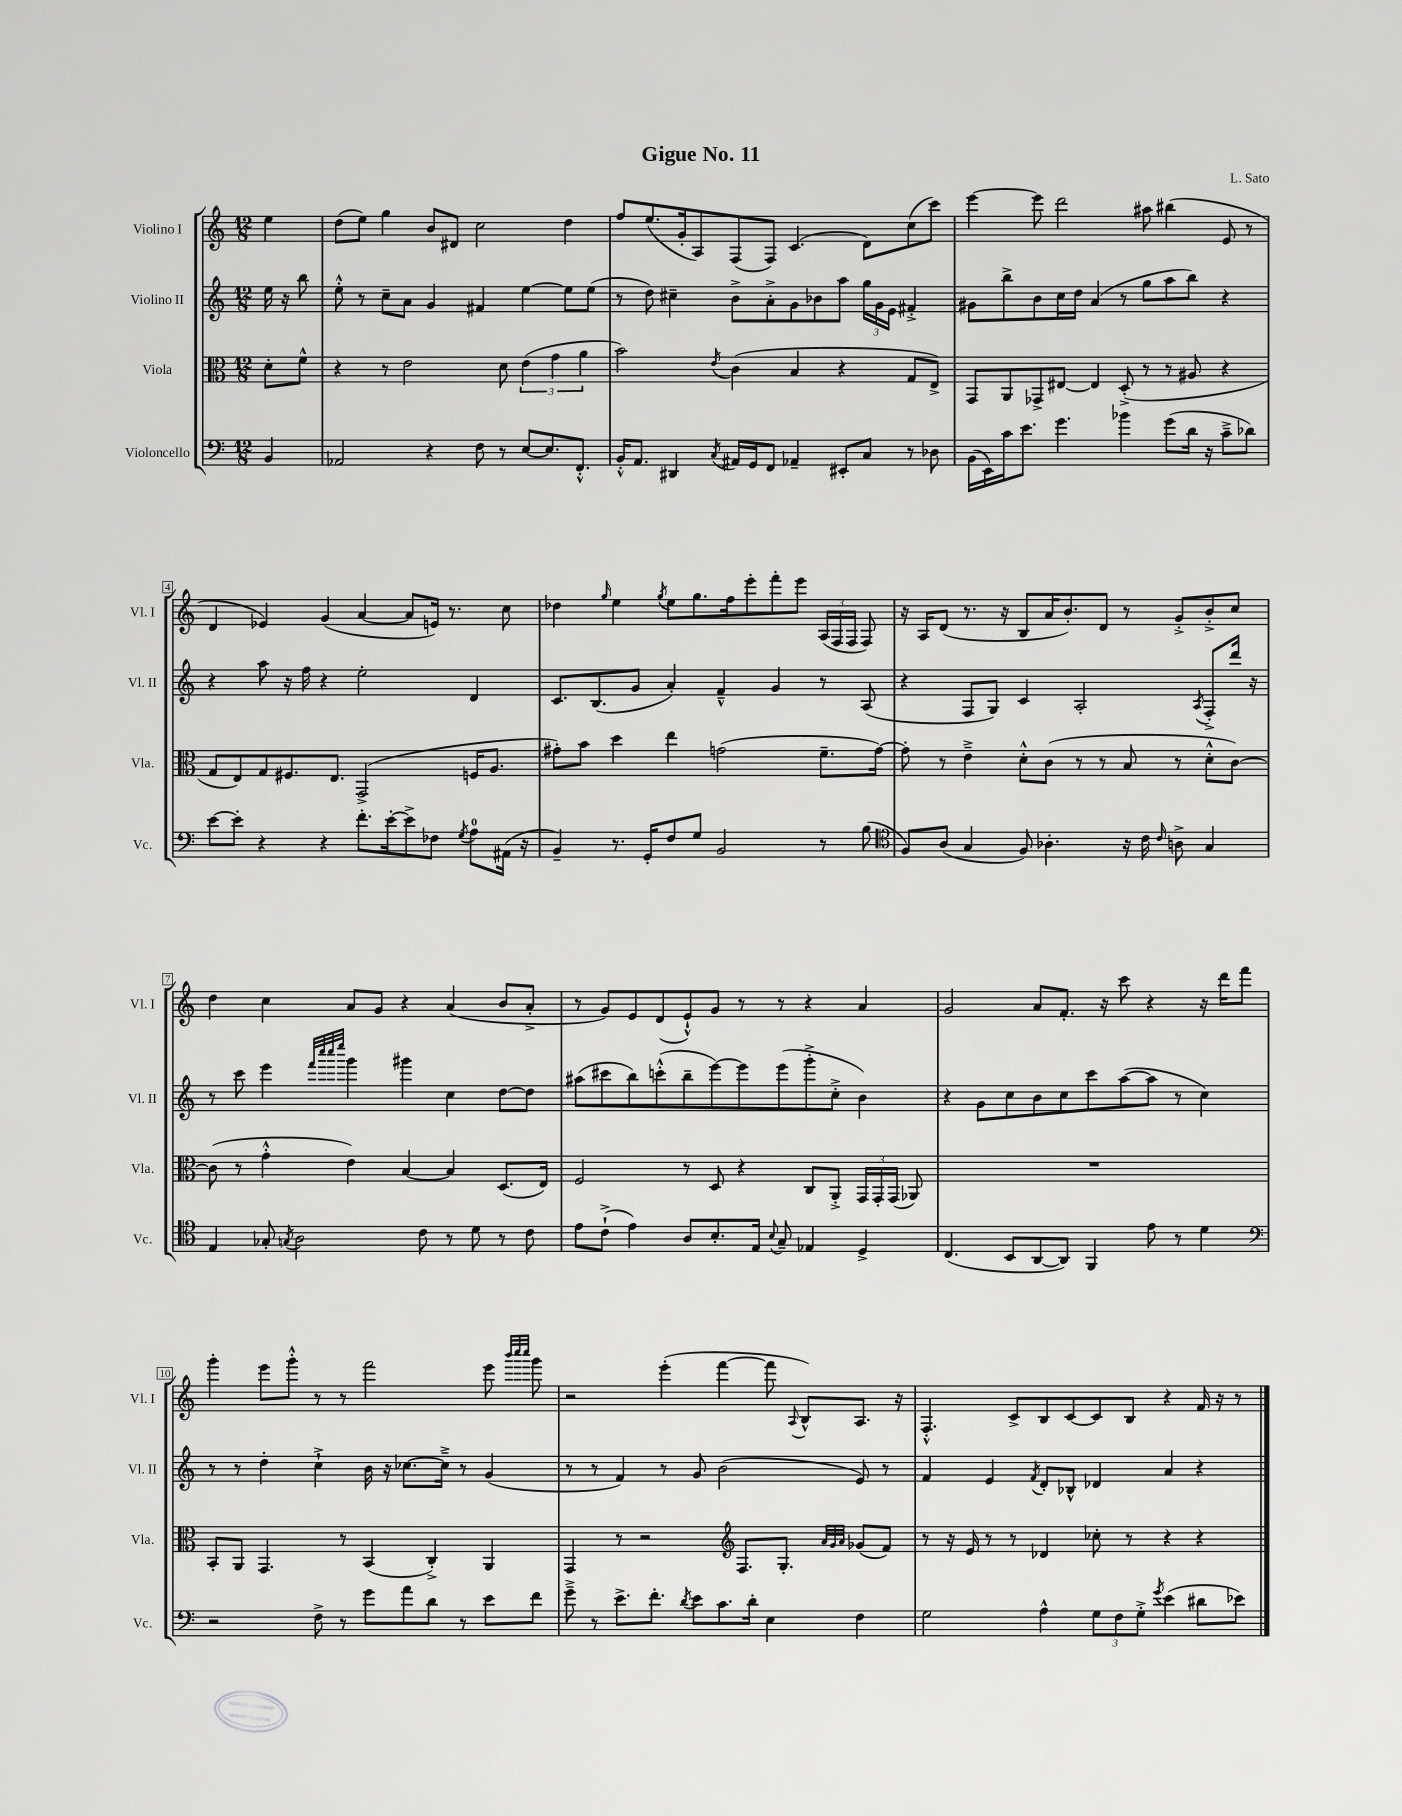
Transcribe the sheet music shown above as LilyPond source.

\header { title = "Gigue No. 11" composer = "L. Sato" }
<<
\new StaffGroup <<
\new Staff = "s0" \with { instrumentName = "Violino I" shortInstrumentName = "Vl. I" } {
    \clef treble \key c \major \numericTimeSignature \time 12/8 \partial 4
    \autoBeamOff e''4 |
    d''8[( e''8]) g''4 b'8[ dis'8] c''2 d''4 |
    f''8[ e''8.( g'16-. a8) f8( f8]) c'4.( d'8[) c''8( c'''8]) |
    e'''4~ e'''8 d'''2 ais''8 bis''4( e'8 r8 |
    d'4 ees'4) g'4( a'4~ a'8[ e'16]) r8. c''8 |
    des''4 \grace { g''16 } e''4 \acciaccatura { g''8 } e''8[ g''8. f''16 e'''8-. f'''8-. e'''8] \tuplet 3/2 { a16[( f16 f16] } f8) |
    r16 a16[ d'8]( r8. r16 b8[ a'16 b'8.-.) d'8] r8 g'8[-.-> b'8-.-> c''8] |
    d''4 c''4 a'8[ g'8] r4 a'4( b'8[ a'8]-.-> |
    r8 g'8[) e'8 d'8( e'8-!-^) g'8] r8 r8 r4 a'4 |
    g'2 a'8[ f'8.]-. r16 c'''8 r4 r16 d'''16[ f'''8] |
    g'''4-. e'''8[ g'''8]-.-^ r8 r8 f'''2 e'''8 \grace { b'''32[ c''''32 c''''32] } g'''8 |
    r2 e'''4-.( f'''4~ f'''8 \appoggiatura { a8 } b8[-^) a8.] r16 |
    f4.-.-^ c'8[-> b8 c'8~ c'8 b8] r4 f'16 r16 r8 \bar "|." |
}
\new Staff = "s1" \with { instrumentName = "Violino II" shortInstrumentName = "Vl. II" } {
    \clef treble \key c \major \numericTimeSignature \time 12/8 \partial 4
    \autoBeamOff e''16 r16 b''8 |
    e''8-.-^ r8 c''8[-- a'8] g'4 fis'4 e''4~ e''8[ e''8]( |
    r8 d''8) cis''4-- b'8[-> a'8-.-> g'8 bes'8 a''8] \tuplet 3/2 { g''16[ g'16 e'16] } fis'4-.-> |
    gis'8[ b''8-> b'8 c''16 d''16] a'4( r8 g''8[ a''8 b''8]) r4 |
    r4 a''8 r16 f''16 r4 e''2-. d'4 |
    c'8.[ b8.( g'8] a'4-.) f'4---^ g'4 r8 a8( |
    r4 f8[ g8]) c'4 a2-. \acciaccatura { a8 } f8[-.-> d'''16] r16 |
    r8 c'''8 e'''4 \grace { f'''32[ c''''32 c''''32 e''''32] } g'''4 gis'''4 c''4 d''8[~ d''8] |
    ais''8[( cis'''8 b''8) c'''8-.-^( b''8-- e'''8~) e'''8 e'''8( g'''8-.-> c''8]-.-> b'4) |
    r4 g'8[ c''8 b'8 c''8 c'''8 a''8~( a''8] r8 c''4) |
    r8 r8 d''4-. c''4-!-> b'16 r16 ces''8.[~ ces''16]---> r8 g'4( |
    r8 r8 f'4) r8 g'8 b'2( e'8) r8 |
    f'4 e'4 \acciaccatura { f'8 } d'8[-. bes8]-^ des'4 a'4 r4 \bar "|." |
}
\new Staff = "s2" \with { instrumentName = "Viola" shortInstrumentName = "Vla." } {
    \clef alto \key c \major \numericTimeSignature \time 12/8 \partial 4
    \autoBeamOff d'8[-. f'8]-^ |
    r4 r8 e'2 d'8 \tuplet 3/2 { e'4( g'4 a'4 } |
    b'2) \acciaccatura { e'8 } c'4( b4 r4 g8[ e8]->) |
    g,8[ a,8 ges,8-> eis8]~ eis4 d8-.->( r8 r8 ais8 r4 |
    g8[ e8) g8 fis8. e8.] g,2->( f16[ a8.] |
    gis'8[-.) b'8] d''4 e''4 g'2( f'8.[-- g'16]~) |
    g'8-. r8 e'4---> d'8[-.-^ c'8]( r8 r8 b8 r8 d'8[-.-^ c'8]~) |
    c'8( r8 g'4-.-^ e'4) b4~ b4 d8.[( e16]) |
    f2 r8 d8 r4 c8[ a,8]-.-> \tuplet 3/2 { g,16[ g,16-. g,16]( } aes,8) |
    R1. |
    b,8[-. a,8] g,4. r8 b,4( c4-.->) a,4 |
    g,4 r8 r2 \clef treble f8.[ g8.]-. \grace { a'32[ g'32 a'32] } ges'8[( f'8]) |
    r8 r16 e'16 r8 r8 des'4 ces''8-. r8 r4 r4 \bar "|." |
}
\new Staff = "s3" \with { instrumentName = "Violoncello" shortInstrumentName = "Vc." } {
    \clef bass \key c \major \numericTimeSignature \time 12/8 \partial 4
    \autoBeamOff b,4 |
    aes,2 r4 f8 r8 e8[~ e8. f,8.]-.-^ |
    b,16[-.-^ a,8.] dis,4 \acciaccatura { c8 } ais,16[ g,16 f,8] aes,4-- eis,8[-. c8] r8 des8 |
    b,16[( e,16) c'16 e'8.] g'4. bes'4 g'8[( d'16] r16 c'8[---> des'8]) |
    e'8[~ e'8]-. r4 r4 f'8.[-. e'16~-. e'8-> fes8] \acciaccatura { g8 } a8[-0 ais,16]( r16 |
    b,4--) r8. g,16[-. f8 g8] b,2 r8 b8( |
    \clef tenor f8[) a8]( g4 f8) aes4.-. r16 c'16 \grace { c'16 } a8-> g4 |
    e4 ges8-. \acciaccatura { g8 } a2 c'8 r8 d'8 r8 c'8 |
    e'8[ c'8]-!->( e'4) a8[ b8.-. e16] \appoggiatura { b8 } g8-- ees4 d4-> |
    c4.( b,8[ a,8~ a,8]) f,4 e'8 r8 d'4 |
    \clef bass r2 f8-> r8 g'8[ a'8 d'8] r8 e'8[ f'8] |
    g'8---> r8 e'8.[-> f'8.]-. \acciaccatura { d'8 } e'8[ c'8. d'16]-. e4 f4 |
    g2 a4-^ \tuplet 3/2 { g8[ f8 g8]-.-> } \acciaccatura { g'8 } e'4( dis'8[ ees'8]) \bar "|." |
}
>>
>>
\layout { \context { \Score \override BarNumber.stencil = #(make-stencil-boxer 0.1 0.3 ly:text-interface::print) } }
